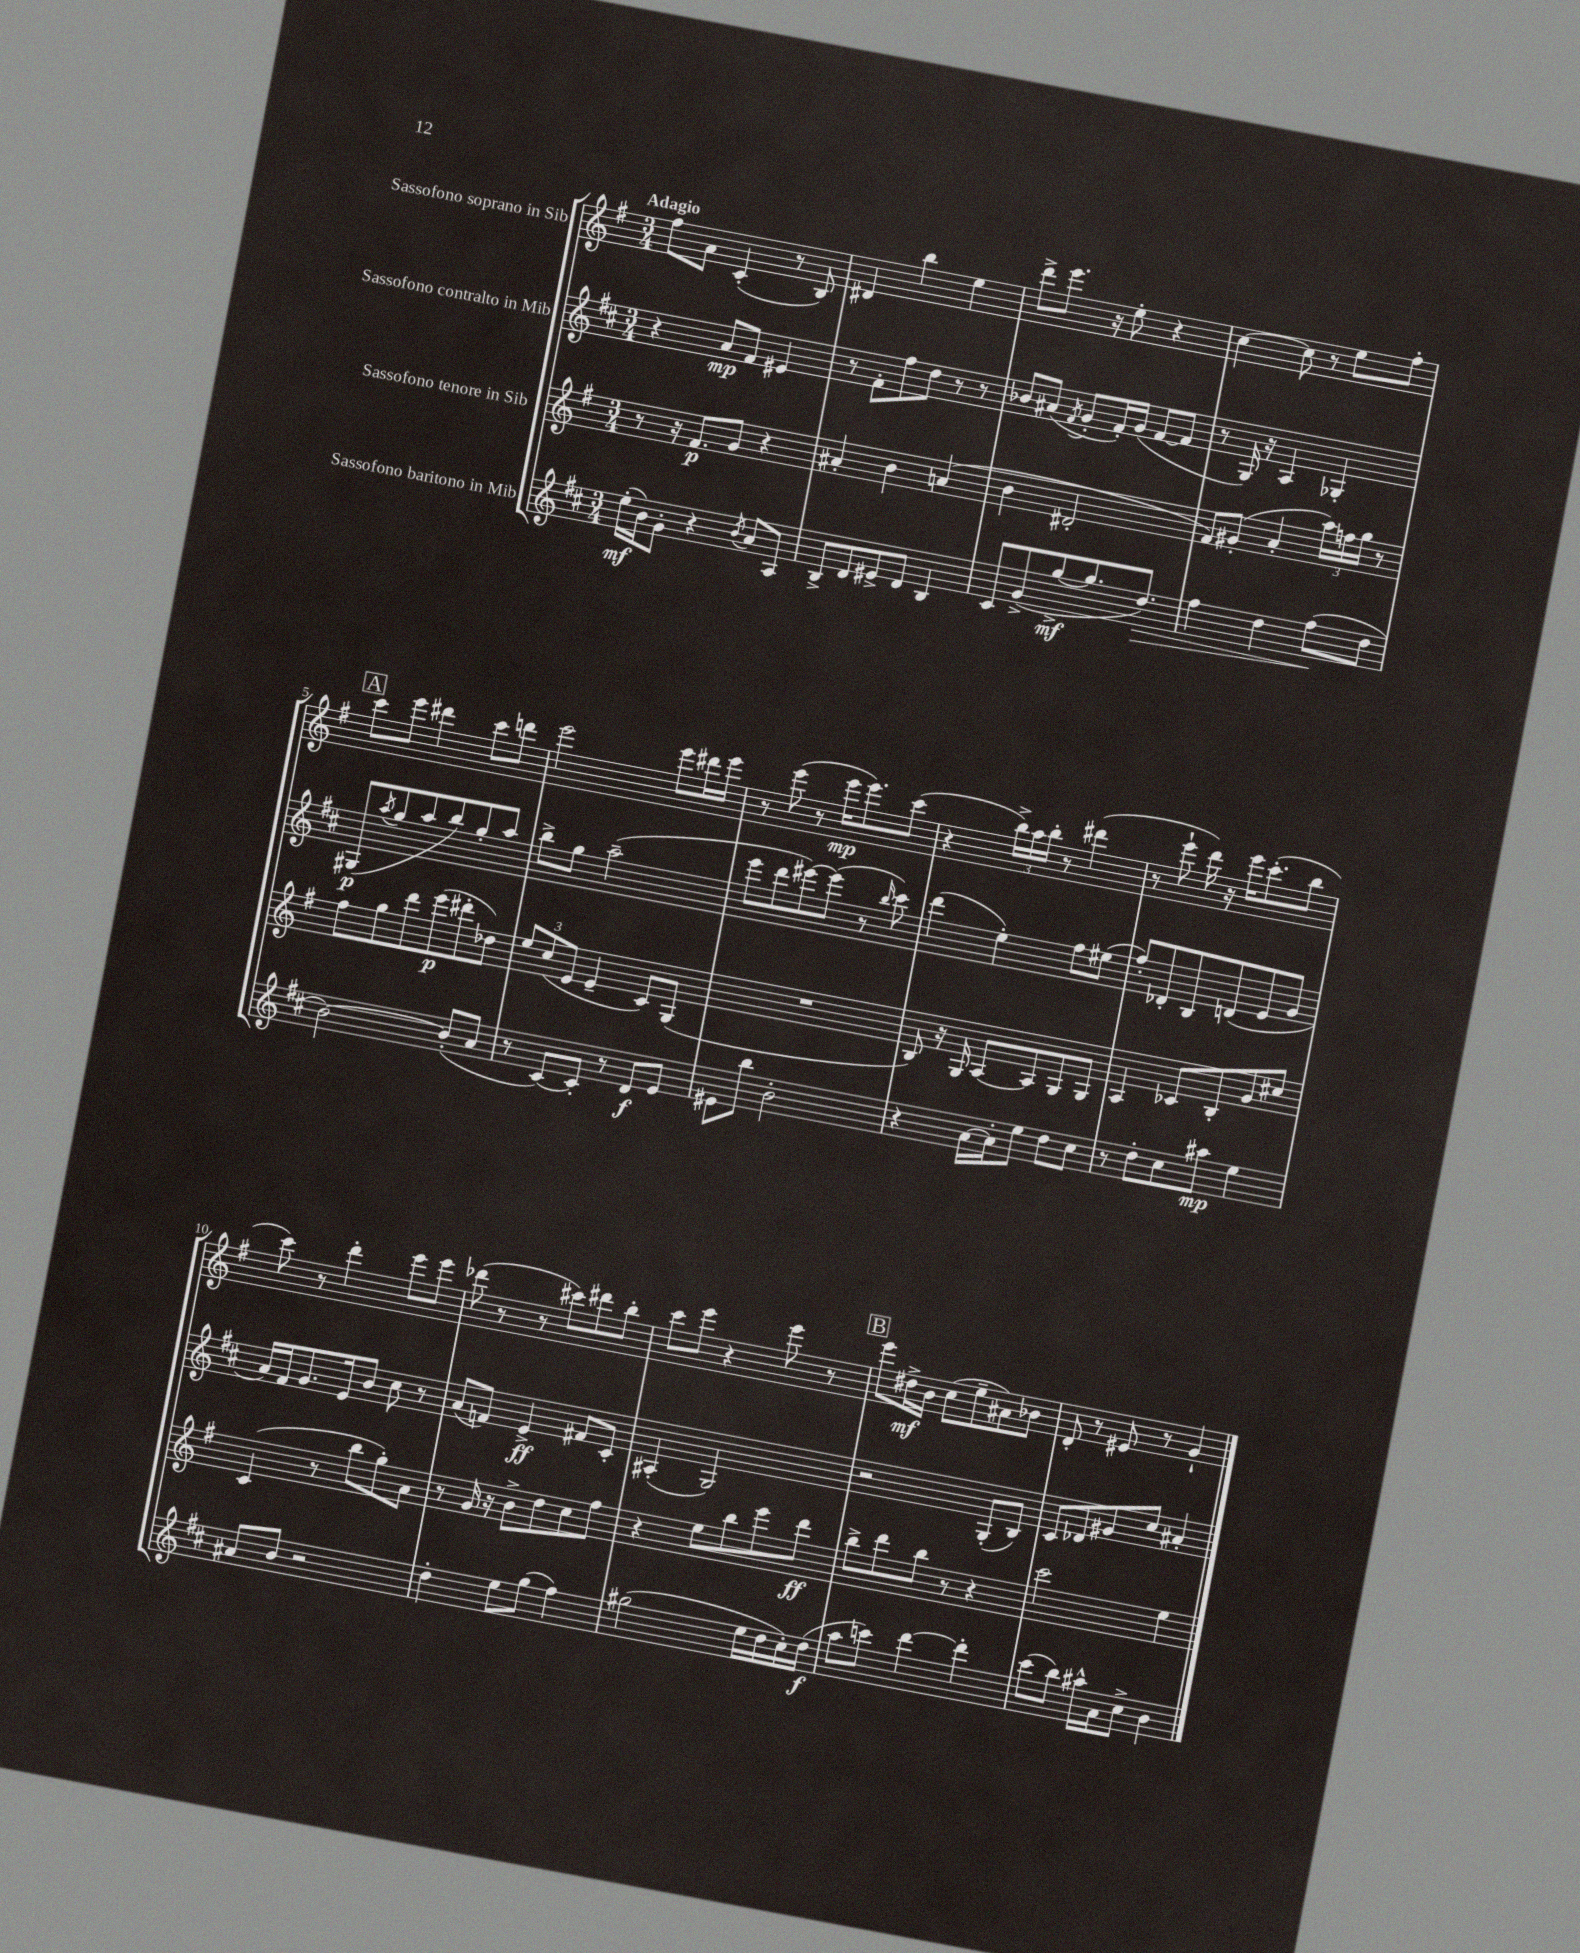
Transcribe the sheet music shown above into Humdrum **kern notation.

**kern	**kern	**kern	**kern
*staff4	*staff3	*staff2	*staff1
*clefG2	*clefG2	*clefG2	*clefG2
*k[f#c#]	*k[f#]	*k[f#c#]	*k[f#]
*M3/4	*M3/4	*M3/4	*M3/4
(16ee'	8r	4r	8ff#
16b)	.	.	.
8g'	16r	.	8a
.	8.f#	.	.
4r	.	8a	(4c'
.	8g	8f#	.
8qb	.	.	.
8a	4r	4e#	8r
8A	.	.	8B)
=	=	=	=
8B^	4a#'	8r	4d#
8d	.	8f#'	.
8e#^	4b	8ff#	4bb
8d	.	8dd	.
4B	(4a	8r	4ee
.	.	8r	.
=	=	=	=
8c#	4b	8b-	8ddd^
(8g^	.	(8a#	8.eee
.	.	8qf#	.
[8gg^	2d#'	8g'	.
.	.	.	16r
8.gg]	.	16f#')	8ee'
.	.	(16g	.
.	.	[8f#	4r
8.dd)	.	.	.
.	.	8f#]	.
=	=	=	=
4ff#	8f#)	8r	[4cc
.	(8g#'	16G)	.
.	.	16r	.
4dd	4a'	4A	8cc]
.	.	.	8r
(8ff#	24aa)	4G-'	8ee
.	24ff	.	.
.	24gg	.	.
8dd	8r	.	8ff#'
=	=	=	=
[2b)	8ff#	(8G#	8ccc
.	.	8qaa	.
.	8gg	8gg	8eee
.	8ddd	8aa	4ddd#
.	(8eee	8bb)	.
(8b']	8ddd#'	8gg'	8ccc
8a	8dd-)	8aa	8ddd
=	=	=	=
8r	12ee	8bb^	2eee
.	(12cc	.	.
[8c#)	.	8gg	.
.	12e	.	.
8c#']	4e~	(2aa~	.
8r	.	.	.
8d	8c)	.	8eee
8e	(8G	.	16ddd#
.	.	.	16eee
=	=	=	=
8e#	2.r	8eee	8r
8bb	.	8ddd	(8eee
2b'	.	[8eee#)	8r
.	.	(8eee#]	16eee
.	.	.	8.eee)
.	.	8r	.
.	.	16qqbb	.
.	.	8ccc#)	(8ccc
=	=	=	=
4r	8B)	(4ddd	4r
.	16r	.	.
.	16G	.	.
[16a	[8A	4ee')	24bb^)
.	.	.	24aa
16a']	.	.	.
.	.	.	24bb'
8ee	8A]	.	8r
8dd	8G	8ff#	(4ddd#
8cc#	8G	(8ee#	.
=	=	=	=
8r	4A	8ff#')	8r
8dd'	.	8d-'	8eee`
8cc#	8c-	8B	16ddd)
.	.	.	16r
8aa#	8B'	(8d	16eee
.	.	.	(8.ccc'
4ee	8g	8e	.
.	8cc#	8g	8bb
=	=	=	=
8a#	(4c	16a)	8ccc)
.	.	16f#	.
8b	.	8.g	8r
2r	8r	.	4ddd'
.	.	16e	.
.	8bb	8b	.
.	8gg')	8cc#	8eee
.	8a	8r	8eee
=	=	=	=
4dd'	8r	(8a	(8ddd-
.	16g	8f)	8r
.	16r	.	.
8ee	8b^	4e^	8r
(8gg	8dd	.	8ccc#)
4ff#)	8cc	8f#	8ddd#
.	8ff#	8c#'	8bb'
=	=	=	=
(2gg#	4r	(4A#'	8ccc
.	.	.	8eee
.	8ee	2G)	4r
.	8bb	.	.
16ee	8eee	.	8eee
16dd	.	.	.
16cc#')	8ddd	.	8r
(16dd	.	.	.
=	=	=	=
8aa	8bb^	2r	8eee
8ccc)	8ddd	.	16dd#^
.	.	.	16b
[4ddd	8bb	.	(8cc
.	8r	.	8ee~
4ddd']	4r	(8G'	8a#)
.	.	8B)	8b-
=	=	=	=
(8ccc#	2ccc	8c#	8d'
8bb)	.	8d-	8r
16aa#^^	.	8g#	8e#
16a	.	.	.
8cc#^	.	8cc#	8r
4b	4ee	4a#'	4g`
==	==	==	==
*-	*-	*-	*-
